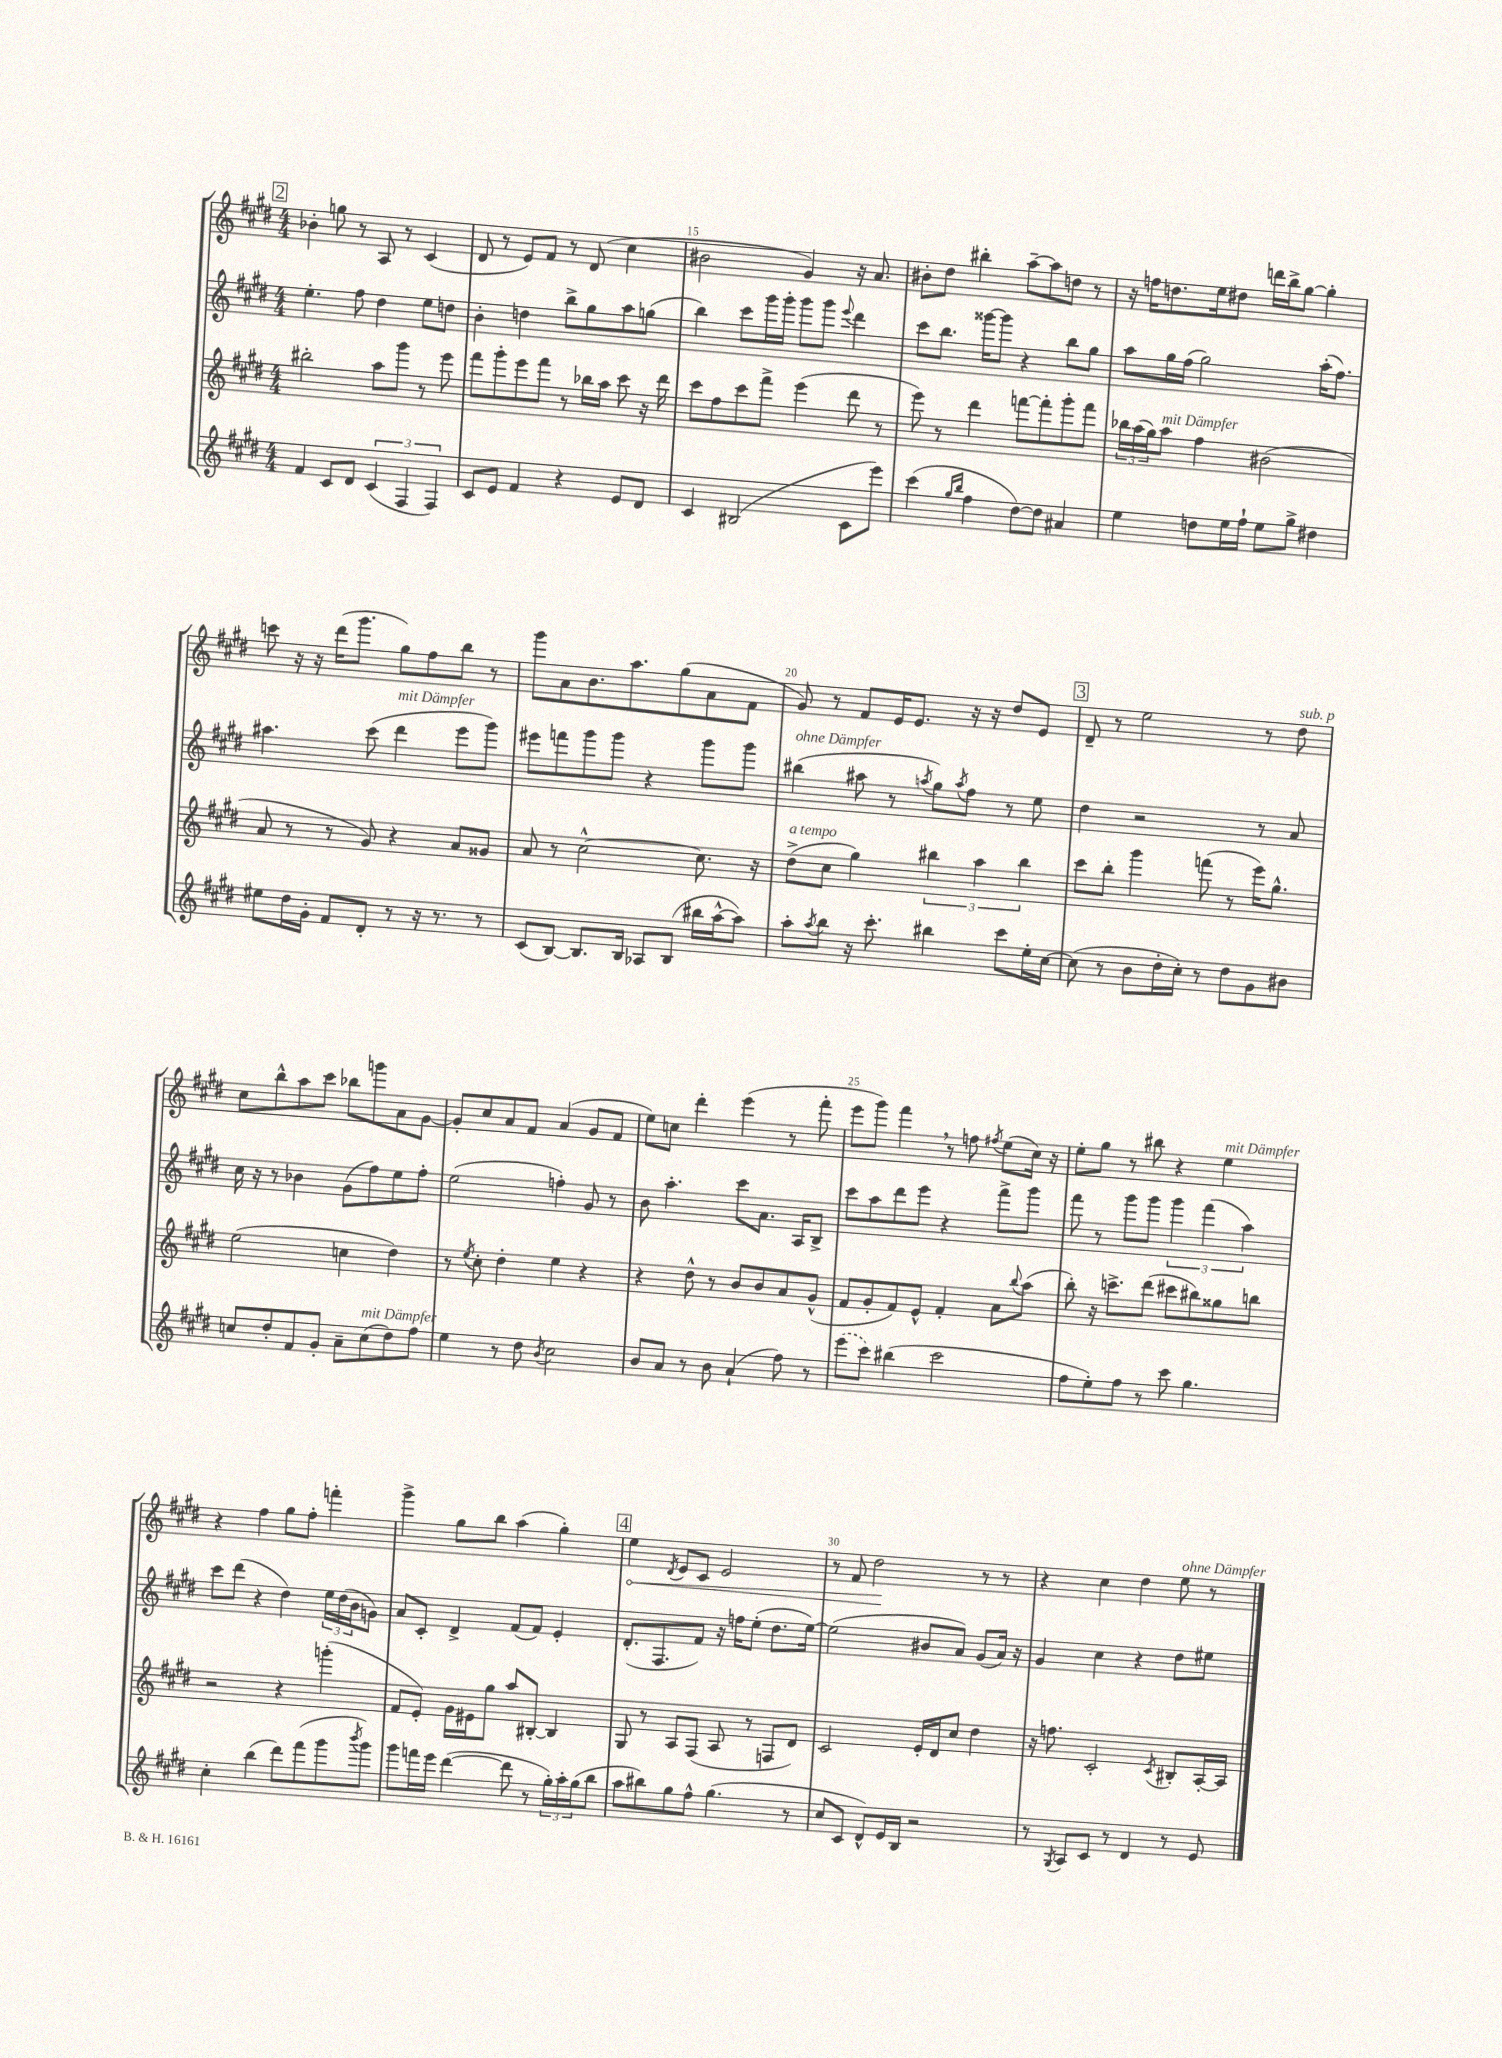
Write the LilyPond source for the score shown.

<<
\new StaffGroup <<
\new Staff = "s0" {
    \clef treble \key e \major \numericTimeSignature \time 4/4
    \mark \markup { \box "2" } bes'4-. g''8 r8 a8 r8 cis'4( |
    dis'8 r8 e'8) fis'8 r8 dis'8( cis''4 |
    bis'2 gis'4) r16 a'8. |
    bis'8-. dis''8 bis''4-. a''8~-- a''8 d''8 r8 |
    r16 f''16 d''8. e''16 dis''8 d'''16 b''16-> gis''8~ gis''4-. |
    c'''8 r16 r16 dis'''16( gis'''8. gis''8) fis''8 b''8 r8 |
    gis'''8 a'8 b'8. a''8. gis''8( a'8 fis'8 |
    gis'8) r8 fis'8 e'16 e'8. r16 r16 dis''8 e'8 |
    \mark \markup { \box "3" } dis'8-- r8 e''2 r8 dis''8^\markup { \italic "sub. p" } |
    cis''8 b''8-^ a''8 cis'''8 bes''8 g'''8 a'8 gis'8~ |
    gis'8-. cis''8 a'8 fis'8 a'4( gis'8 fis'8 |
    e''8) c''8 dis'''4-. e'''4( r8 fis'''8-. |
    e'''8 gis'''8) fis'''4 \breathe r8 f''8 \acciaccatura { fis''8 } e''8( cis''16) r16 |
    e''8-. gis''8 r8 bis''8 r4 e''4^\markup { \italic "mit Dämpfer" } |
    r4 fis''4 gis''8 fis''8-. f'''4-. |
    gis'''4-> gis''8 b''8 a''4( gis''4-.) |
    \mark \markup { \box "4" } \once \override Hairpin.circled-tip = ##t e''4\< \acciaccatura { dis'8 } e'8 cis'8 e'2 |
    r8 fis'8 dis''2\! r8 r8 |
    r4 cis''4 dis''4 e''8^\markup { \italic "ohne Dämpfer" } r8 \bar "|." |
}
\new Staff = "s1" {
    \clef treble \key e \major \numericTimeSignature \time 4/4
    \mark \markup { \box "2" } e''4.-. fis''8 dis''4 e''8 d''8 |
    b'4-. d''4 b''8-> gis''8 a''8 g''8( |
    b''4) cis'''8 gis'''16 gis'''16-. gis'''8 gis'''8 \appoggiatura { e'''8 } dis'''4 |
    cis'''8 b''8. gisis'''16~ gisis'''8 r4 b''8 gis''8 |
    a''8 gis''16 fis''16( gis''2) a''16-.( fis''8.) |
    ais''4. cis'''8( dis'''4^\markup { \italic "mit Dämpfer" } e'''8 gis'''8) |
    eis'''8 f'''8 gis'''8 gis'''8 r4 gis'''8 gis'''8 |
    bis''4^\markup { \italic "ohne Dämpfer" }( ais''8 r8 \acciaccatura { a''8 } gis''8) \acciaccatura { a''8 } fis''8 r8 e''8 |
    \mark \markup { \box "3" } dis''4 r2 r8 a'8 |
    cis''16 r16 r8 bes'4 gis'8( fis''8) e''8 fis''8-. |
    e''2( f''4-.) gis'8 r8 |
    b'8 a''4.-. cis'''8 a'8. a16 b8-> |
    cis'''8 a''8 dis'''8 e'''8 r4 fis'''8-> gis'''8 |
    fis'''8 r8 gis'''8 gis'''8 \tuplet 3/2 { gis'''4 fis'''4( a''4) } |
    cis'''8 dis'''8( r4 dis''4) \tuplet 3/2 { e''16 dis''16( b'16 } g'8) |
    a'8 cis'8-. dis'4-> fis'8( fis'8) e'4-. |
    \mark \markup { \box "4" } dis'8.-.( fis8. fis'8) r16 f''16 e''8-.( dis''8. e''16~) |
    e''2( bis'8 a'8) gis'8( a'16) r16 |
    gis'4 cis''4 r4 dis''8 eis''8 \bar "|." |
}
\new Staff = "s2" {
    \clef treble \key e \major \numericTimeSignature \time 4/4
    \mark \markup { \box "2" } bis''2-. a''8 gis'''8 r8 e'''8 |
    fis'''8 gis'''8-. e'''8 fis'''8 r8 bes''16 a''16 cis'''8 r16 dis'''16 |
    cis'''8 fis''8 cis'''8 fis'''8-> e'''4( dis'''8 r8 |
    e'''8) r8 dis'''4 f'''8~ f'''8-. gis'''8-. f'''8 |
    \tuplet 3/2 { bes''16 a''16( gis''16) } a''8^\markup { \italic "mit Dämpfer" } fis''4 bis'2( |
    a'8 r8 r8 gis'8) r4 a'8 gisis'8 |
    a'8 r8 cis''2~-^ cis''8. r16 |
    dis''8->^\markup { \italic "a tempo" }( cis''8 gis''4) \tuplet 3/2 { bis''4 a''4 bis''4 } |
    \mark \markup { \box "3" } cis'''8 b''8-. gis'''4 f'''8( r8 e'''16) gis''8.-^ |
    e''2( c''4 dis''4) |
    r8 \acciaccatura { e''8 } cis''8-. dis''4-. e''4 r4 |
    r4 dis''8-^ r8 b'8 b'8 a'8 gis'8-^( |
    fis'8 gis'8-. fis'8) e'8-^ fis'4-. a'8 \appoggiatura { b''8 } a''8( |
    b''8-.) r16 c'''8.-> dis'''8( cis'''8 bis''8) gisis''8 b''8 |
    r2 r4 g'''4-.( |
    fis'8 e'8-.) gis'16 eis'16 gis''8 a''8 bis8~-. bis4 |
    \mark \markup { \box "4" } gis8 r8 a8 fis8( a8 r8 f8 dis'8) |
    cis'2 e'16-. dis'16 cis''8 dis''4 |
    r16 f''8. cis'2-. \acciaccatura { cis'8 } bis8-. a16~-. a16 \bar "|." |
}
\new Staff = "s3" {
    \clef treble \key e \major \numericTimeSignature \time 4/4
    \mark \markup { \box "2" } fis'4 cis'8 dis'8 \tuplet 3/2 { cis'4( fis4 fis4) } |
    cis'8 e'8 fis'4 r4 e'8 dis'8 |
    cis'4 bis2( cis'8 e'''8) |
    cis'''4( \grace { gis''16 b''16 } fis''4 dis''8~) dis''8 ais'4 |
    e''4 d''8 e''16 fis''16-! e''8 gis''8-> dis''4 |
    eis''8 dis''16 gis'16-. fis'8 dis'8-. r8 r16 r8. r8 |
    cis'8( b8~) b8. b16 aes8 b8( bis''16 a''16~-^ a''8) |
    a''8-. \acciaccatura { a''8 } b''8 r16 cis'''8.-. bis''4 cis'''8 e''16-. cis''16~ |
    \mark \markup { \box "3" } cis''8( r8 b'8 dis''16-. cis''16-.) r8 dis''8 gis'8 bis'8 |
    c''8 dis''8-. fis'8 gis'8-. a'8-- c''8^\markup { \italic "mit Dämpfer" }( dis''8) fis''8 |
    e''4 r8 dis''8 \acciaccatura { b'8 } cis''2 |
    b'8 a'8 r8 b'8 a'4-!( fis''8) r8 |
    \once \slurDashed e'''8( cis'''8) bis''4( cis'''2 |
    fis''8 e''8-.) fis''8 r8 cis'''8 gis''4. |
    cis''4-. b''4( dis'''8) fis'''8( gis'''8 \acciaccatura { b'''8 } gis'''8) |
    gis'''8 f'''16 e'''16 dis'''4~( dis'''8 r8 \tuplet 3/2 { gis''16-.) a''16-. gis''16( } b''8 |
    \mark \markup { \box "4" } a''8 bis''8) gis''8 fis''8-^ gis''4.( r8 |
    cis''8 cis'8 dis'8-^) e'16 b16 r2 |
    r8 \acciaccatura { gis8 } a8 cis'8 r8 dis'4 r8 e'8 \bar "|." |
}
>>
>>
\layout { \context { \Score currentBarNumber = #13 \override BarNumber.break-visibility = ##(#f #t #t) barNumberVisibility = #(every-nth-bar-number-visible 5) } }
